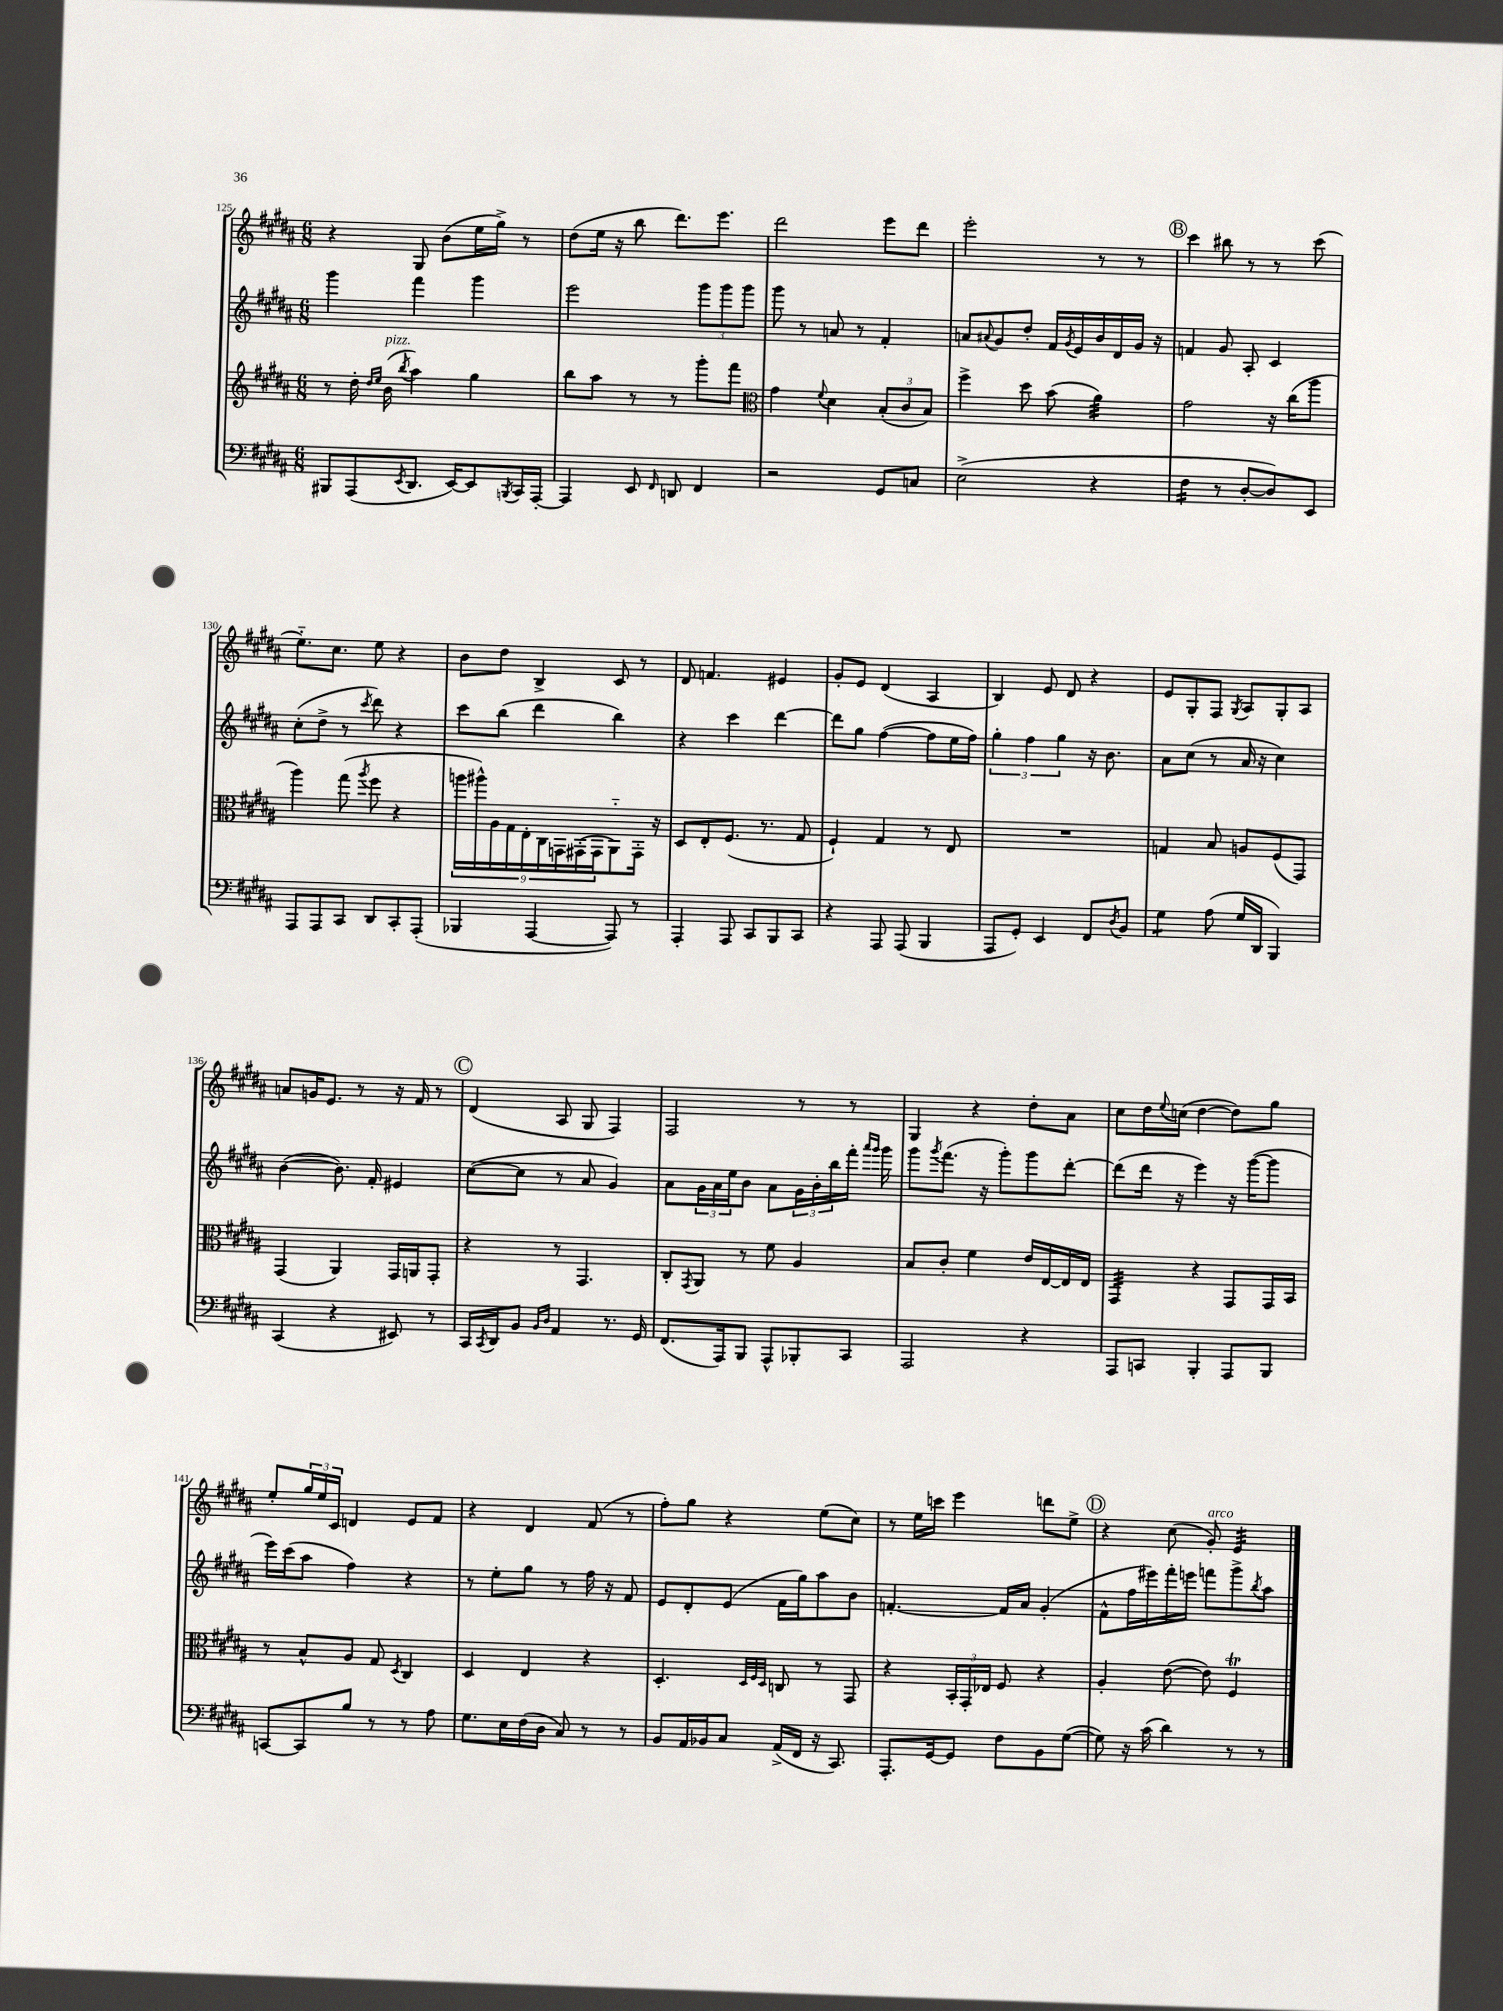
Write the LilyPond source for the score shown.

<<
\new StaffGroup <<
\new Staff = "s0" {
    \clef treble \key b \major \numericTimeSignature \time 6/8
    r4 gis8 b'8( e''16 gis''16->) r8 |
    dis''8( e''16 r16 b''8 dis'''8.) e'''8. |
    dis'''2 e'''8 dis'''8 |
    e'''2-. r8 r8 |
    \mark \markup { \circle "B" } cis'''4 bis''8 r8 r8 cis'''8( |
    e''8.-_) cis''8. e''8 r4 |
    b'8 dis''8 b4-> cis'8 r8 |
    dis'8 f'4. eis'4 |
    gis'8-. e'8 dis'4( ais4 |
    b4) e'8 dis'8 r4 |
    e'8 gis8-. fis8 \acciaccatura { gis8 } ais8 gis8-. ais8 |
    a'8 g'16 e'8. r8 r16 fis'16 r8 |
    \mark \markup { \circle "C" } dis'4( ais8 gis8 fis4) |
    fis2 r8 r8 |
    gis4 r4 dis''8-. ais'8 |
    cis''8 dis''16 \appoggiatura { e''8 } c''16( dis''4~ dis''8) gis''8 |
    e''8-. \tuplet 3/2 { gis''16 e''16 cis'16 } d'4 e'8 fis'8 |
    r4 dis'4 fis'8( r8 |
    fis''8-.) gis''8 r4 e''8( cis''8) |
    r8 e''16 c'''16 e'''4 d'''8 e''8-> |
    \mark \markup { \circle "D" } r4 cis''8( gis'8-.^\markup { \italic "arco" }) e'4:32 \bar "|." |
}
\new Staff = "s1" {
    \clef treble \key b \major \numericTimeSignature \time 6/8
    gis'''4 fis'''4 gis'''4 |
    e'''2 \tuplet 3/2 { gis'''8 gis'''8 gis'''8 } |
    gis'''8 r8 a'8 r8 fis'4-. |
    a'8 \appoggiatura { ais'8 } gis'8 dis''8-. fis'16 \acciaccatura { gis'8 } e'16 b'16 dis'16 gis'16 r16 |
    \mark \markup { \circle "B" } f'4 gis'8 ais8-. cis'4 |
    cis''8-.( dis''8-> r8 \acciaccatura { cis'''8 } dis'''8) r4 |
    cis'''8 b''8( dis'''4 b''4) |
    r4 cis'''4 dis'''4~ |
    dis'''8 gis''8 fis''4~( fis''8 e''16 fis''16) |
    \tuplet 3/2 { gis''4-. fis''4 gis''4 } r16 b'8. |
    ais'8 cis''8( r8 ais'16 r16 cis''4) |
    b'4~( b'8.) fis'16-. eis'4 |
    \mark \markup { \circle "C" } cis''8~( cis''8 r8 ais'8 gis'4) |
    ais'8 \tuplet 3/2 { gis'16 ais'16 e''16 } b'8 ais'8 \tuplet 3/2 { gis'16 b'16-. b''16 } fis'''16-. \grace { ais'''16 gis'''16 } gis'''16 |
    gis'''8 \acciaccatura { gis'''8 } fis'''8.( r16 gis'''8-.) gis'''8 dis'''8~-. |
    dis'''8( dis'''16 r16 e'''4) r16 gis'''16~( gis'''8 |
    e'''16) cis'''16( ais''8 fis''4) r4 |
    r8 e''8-. gis''8 r8 fis''16 r16 fis'8 |
    e'8 dis'8-. e'8( fis'16 gis''16) ais''8 b'8 |
    f'4.~-. f'16 ais'16 gis'4-.( |
    \mark \markup { \circle "D" } fis'8-^ fis''16 eis'''16) fis'''16-. e'''16 f'''8 gis'''8-> \acciaccatura { b''8 } ais''8 \bar "|." |
}
\new Staff = "s2" {
    \clef treble \key b \major \numericTimeSignature \time 6/8
    r8 dis''16-. \grace { dis''16 e''16 } b'16^\markup { \italic "pizz." }( \acciaccatura { b''8 } ais''4) gis''4 |
    b''8 ais''8 r8 r8 gis'''8-. fis'''8 |
    \clef alto gis'4 \appoggiatura { fis'8 } dis'4 \tuplet 3/2 { b8-.( cis'8 b8) } |
    fis''4-> dis''8 b'8( ais'4:32) |
    \mark \markup { \circle "B" } gis'2 r16 cis''16( ais''8 |
    ais''4) gis''8( \acciaccatura { ais''8 } fis''8 r4 |
    \tuplet 9/8 { a''16 ais''16-^) ais16 gis16 e16-. cis16 g,16 gis,16-.( gis,16 } ais,8-_) gis,16-. r16 |
    dis8 e8-. fis8.( r8. gis8 |
    fis4-!) gis4 r8 e8 |
    R2. |
    g4 b8 a8 fis8( gis,8) |
    gis,4( ais,4) gis,16 a,16 gis,8-. |
    \mark \markup { \circle "C" } r4 r8 gis,4. |
    cis8-. \acciaccatura { gis,8 } ais,8 r8 fis'8 ais4 |
    b8 cis'8-. fis'4 e'16 e16~ e16 e16 |
    gis,4:32 r4 gis,8 gis,16 b,16 |
    r8 b8-^ ais8 gis8 \acciaccatura { dis8 } cis4 |
    dis4 e4 r4 |
    dis4.-. \grace { dis32 fis32 dis32 } c8 r8 gis,8 |
    r4 \tuplet 3/2 { b,16-. gis,16-. ees16 } fis8 r4 |
    \mark \markup { \circle "D" } ais4-. e'8~( e'8) fis4\trill \bar "|." |
}
\new Staff = "s3" {
    \clef bass \key b \major \numericTimeSignature \time 6/8
    bis,,8 ais,,8( \acciaccatura { e,8 } dis,8. e,16~) e,8 \acciaccatura { b,,8 } cis,16 ais,,16~-. |
    ais,,4 e,8 \grace { fis,16 } d,8 fis,4 |
    r2 gis,8 c8 |
    e2->( r4 |
    \mark \markup { \circle "B" } fis4:16 r8 dis8~-. dis8) e,8 |
    ais,,8 ais,,8 cis,8 dis,8 cis,8-. ais,,8-.( |
    bes,,4 ais,,4~ ais,,8) r8 |
    ais,,4-. ais,,8 cis,8 b,,8 cis,8 |
    r4 ais,,8 ais,,8( b,,4 |
    ais,,8 gis,8-.) e,4 fis,8 \acciaccatura { dis8 } b,8 |
    gis4:8 ais8( gis16 dis,16 b,,4) |
    cis,4( r4 eis,8) r8 |
    \mark \markup { \circle "C" } cis,16 \acciaccatura { cis,8 } dis,16 b,8 \grace { b,16 dis16 } ais,4 r8. gis,16 |
    fis,8.( ais,,16) b,,8 ais,,8-^ bes,,8-. cis,8 |
    ais,,2 r4 |
    ais,,8 c,8 b,,4-. ais,,8 b,,8 |
    c,8~ c,8 b8 r8 r8 ais8 |
    gis8. e16 fis16( dis16 cis8) r8 r8 |
    b,8 ais,16 bes,16 cis8 ais,16->( fis,16 r16 cis,8.) |
    ais,,8.-. gis,16~ gis,8 fis8 b,8 gis8~( |
    \mark \markup { \circle "D" } gis8) r16 cis'16( dis'4) r8 r8 \bar "|." |
}
>>
>>
\layout { \context { \Score currentBarNumber = #125 } }
